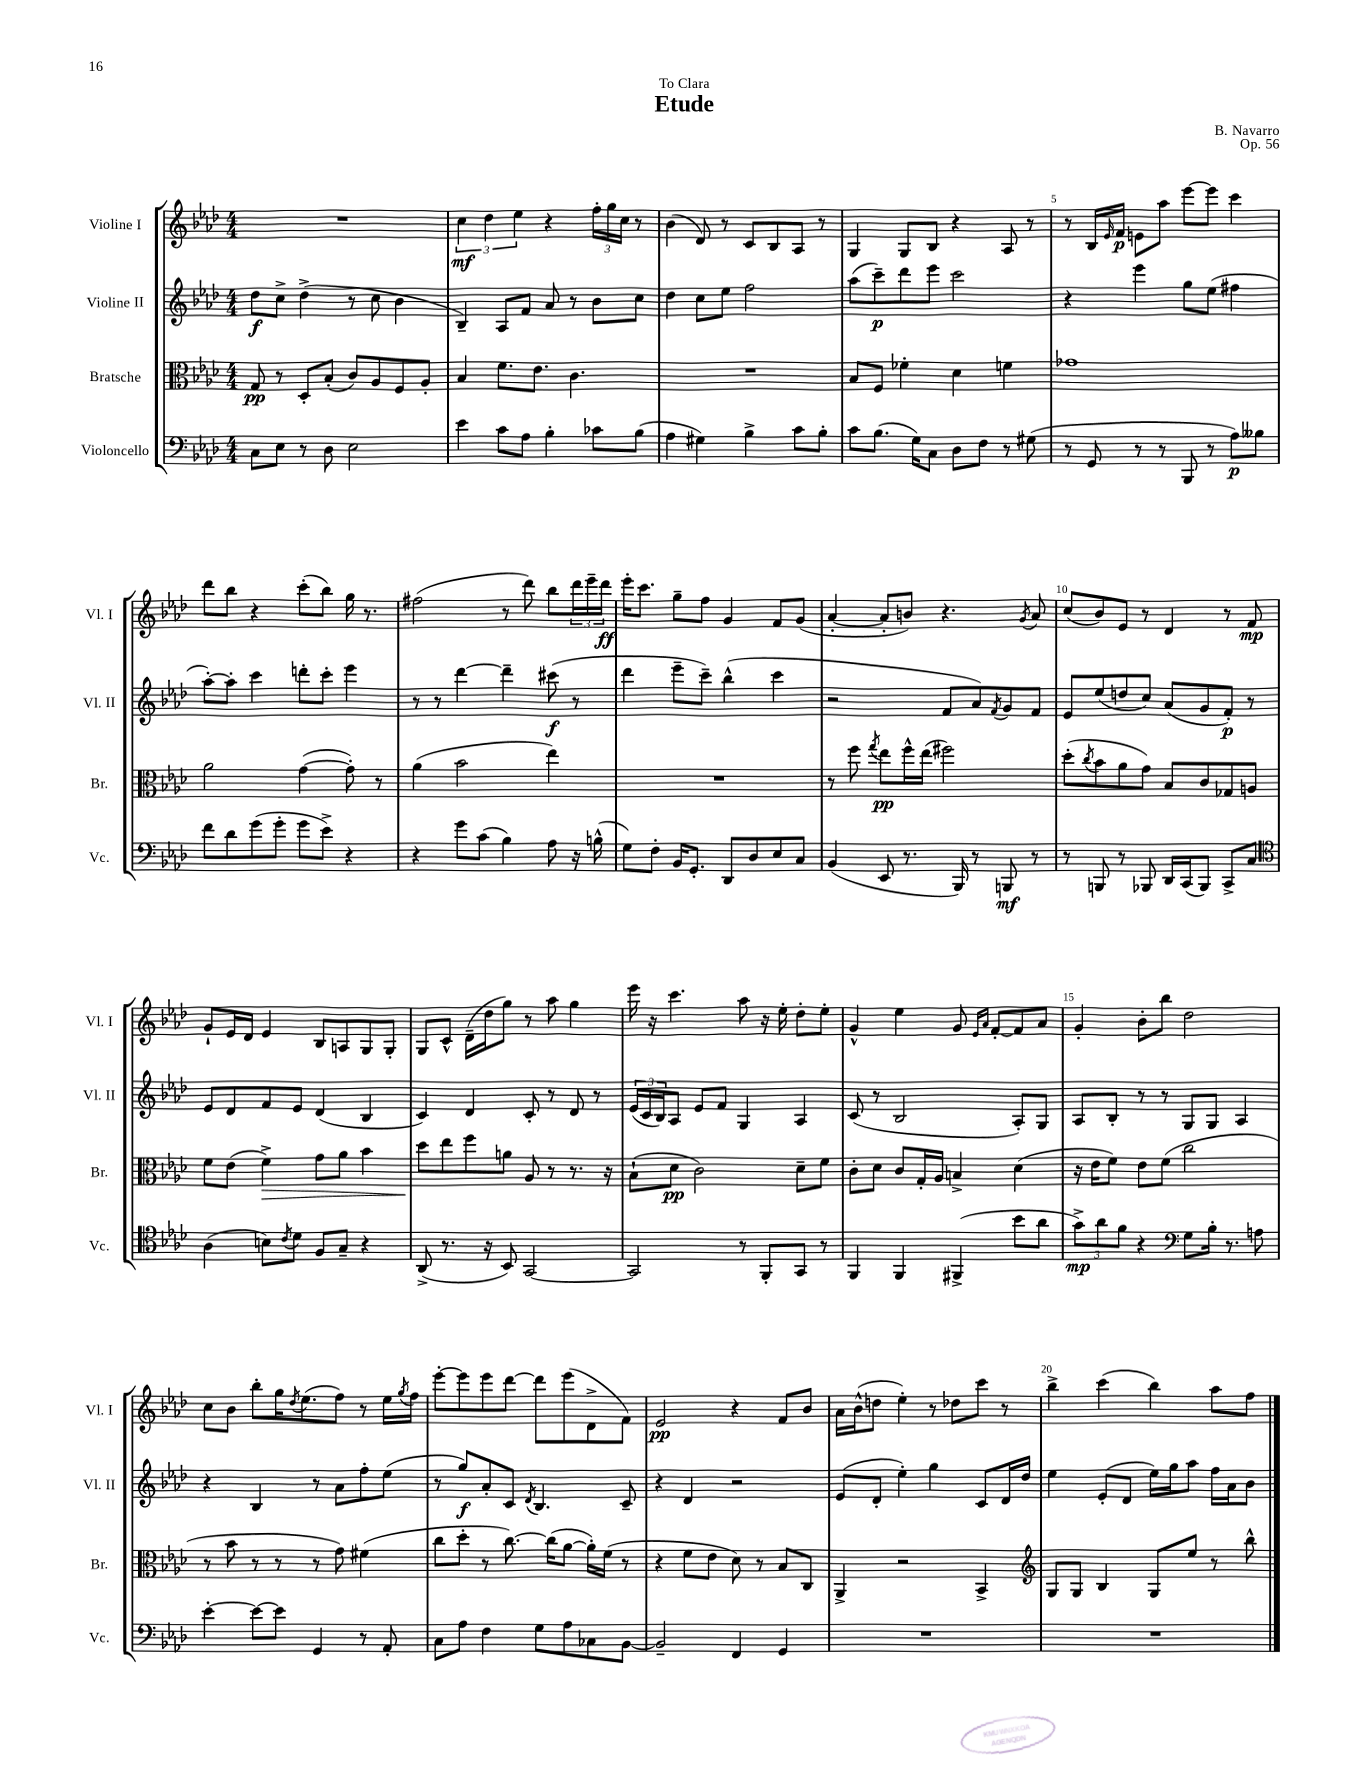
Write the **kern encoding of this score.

**kern	**kern	**kern	**kern
*staff4	*staff3	*staff2	*staff1
*clefF4	*clefC3	*clefG2	*clefG2
*k[b-e-a-d-]	*k[b-e-a-d-]	*k[b-e-a-d-]	*k[b-e-a-d-]
*M4/4	*M4/4	*M4/4	*M4/4
8C	8G	8dd-	1r
8E-	8r	8cc^	.
8r	8D-'	(4dd-^	.
8D-	(8B-'	.	.
2E-	8c)	8r	.
.	8A-	8cc	.
.	8F	4b-	.
.	8A-'	.	.
=	=	=	=
4e-	4B-	4B-~)	6cc
.	.	.	6dd-
8c	8.f	8A-	.
.	.	.	6ee-
8A-	.	8f	.
.	8.e-	.	.
4B-'	.	8a-	4r
.	4.c	8r	.
8c-	.	8b-	24ff'
.	.	.	24gg
.	.	.	24cc
(8B-	.	8cc	8r
=	=	=	=
4A-	1r	4dd-	(4b-
4G#)	.	8cc	8d-)
.	.	8ee-	8r
4B-^	.	2ff	8c
.	.	.	8B-
8c	.	.	8A-
8B-'	.	.	8r
=	=	=	=
8c	8B-	(8aa-	4G
(8.B-	8F	8ccc~)	.
.	4f-'	8ddd-	8G
16G)	.	.	.
8C	.	8eee-	8B-
8D-	4d-	2ccc	4r
8F	.	.	.
8r	4f	.	8A-
(8G#	.	.	8r
=	=	=	=
8r	1g-	4r	8r
8GG	.	.	16B-
.	.	.	16qqe-
.	.	.	16f
8r	.	4eee-	8e
8r	.	.	8aa-
8BBB-	.	8gg	[8eee-
8r	.	(8ee-	8eee-]
8A-)	.	4ff#	4ccc
8B--	.	.	.
=	=	=	=
8f	2a-	[8aa-')	8ddd-
8d-	.	8aa-']	8bb-
(8g	.	4ccc	4r
8g'	.	.	.
8g	([4g	8ddd'	(8ccc'
8e-^)	.	8ccc'	8bb-)
4r	8g'])	4eee-	16gg
.	.	.	8.r
.	8r	.	.
=	=	=	=
4r	(4a-	8r	(2ff#
.	.	8r	.
8g	2b-	[4ddd-	.
(8c	.	.	.
4B-)	.	4ddd-~]	8r
.	.	.	8ddd-)
8A-	4ee-)	(8ccc#	8bb-
16r	.	8r	24ddd-
.	.	.	24eee-~
(16B^^	.	.	.
.	.	.	24ddd-
=	=	=	=
8G)	1r	4ddd-	16eee-'
.	.	.	8.ccc
8F'	.	.	.
16BB-	.	8eee-~	8gg~
8.GG'	.	.	.
.	.	8ccc~)	8ff
8DD-	.	(4bb-^^	4g
8D-	.	.	.
8E-	.	4ccc	8f
8C	.	.	(8g
=	=	=	=
(4BB-	8r	2r	[4a-'
.	8ff	.	.
.	8qgg	.	.
8EE-	8ee-	.	8a-']
8.r	16ff^^	.	8b)
.	(16ee-	.	.
.	2ff#)	8f	4.r
16BBB-)	.	.	.
8r	.	8a-)	.
.	.	8qf	.
8BBB	.	8g	.
.	.	.	8qg
8r	.	8f	8a-
=	=	=	=
8r	(8dd-'	8e-	(8cc
.	8qcc	.	.
8BBB	8b-	(8ee-	8b-)
8r	8a-	8dd	8e-
8BBB-	8g)	8cc)	8r
16DD-	8B-	(8a-	4d-
(16CC	.	.	.
8BBB-)	8c	8g	.
8CC^	8G-	8f')	8r
8C	8A	8r	8f
=	=	=	=
*clefC4	*	*	*
(4A-	8f	8e-	8g`
.	(8e-	8d-	16e-
.	.	.	16d-
8B)	4f^)	8f	4e-
8qc	.	.	.
8d-	.	8e-	.
8F	8g	(4d-	8B-
8G~	8a-	.	8A
4r	4b-	4B-	8G
.	.	.	8G'
=	=	=	=
(8AA-^	8dd-	4c)	8G
8.r	8ee-	.	8c^^
.	8ff	4d-	(16d-~
16r	.	.	16dd-
8BB-)	8a	.	8gg)
[2GG	8A-	8c'	8r
.	8r	8r	8aa-
.	8.r	8d-	4gg
.	.	8r	.
.	16r	.	.
=	=	=	=
2GG]	(8B-`	(24e-	16eee-
.	.	24c	.
.	.	.	16r
.	.	24B-)	.
.	8d-	8A-	4.ccc
.	2c)	8e-	.
.	.	8f	.
8r	.	4G	8aa-
8FF'	.	.	16r
.	.	.	16ee-'
8GG	8d-~	4A-	8dd-'
8r	8f	.	8ee-'
=	=	=	=
4FF	8c'	(8c	4g^^
.	8d-	8r	.
4FF	8c	2B-	4ee-
.	16G'	.	.
.	16A-	.	.
(4FF#^	4B^	.	8g
.	.	.	16qqe-
.	.	.	16qqa-
.	.	.	[8f'
8b-	(4d-	8A-')	8f]
8a-	.	8G	8a-
=	=	=	=
12g^)	16r	8A-	4g'
.	16e-	.	.
12a-	.	.	.
.	8f)	8B-'	.
12f	.	.	.
4r	8e-	8r	8b-'
.	(8f	8r	8bb-
*clefF4	*	*	*
8G	2cc	8G	2dd-
16B-'	.	8G	.
8.r	.	.	.
.	.	4A-	.
8A	.	.	.
=	=	=	=
[4e-'	8r	4r	8cc
.	8b-	.	8b-
8e-_	8r	4B-	8bb-'
8e-]	8r	.	16gg
.	.	.	8qdd-
.	.	.	(8.ee-
4GG	8r	8r	.
.	8g)	8a-	8ff)
8r	(4f#	8ff'	8r
8AA-'	.	(8ee-	16ee-
.	.	.	8qgg
.	.	.	16ff
=	=	=	=
8C	8cc	8r	[8eee-'
8A-	8dd-'	8gg)	8eee-]
4F	8r	8a-'	8eee-
.	[8.cc)	8c	[8ddd-
.	.	8qd-	.
8G	.	4.B-	8ddd-]
.	(16cc]	.	.
8A-	[8a-	.	(8eee-
8C-	16a-'])	.	8d-^
.	(16f	.	.
[8BB-	8r	8c~	8f)
=	=	=	=
2BB-~]	4r	4r	2e-
.	8f	4d-	.
.	8e-	.	.
4FF	8d-)	2r	4r
.	8r	.	.
4GG	8B-	.	8f
.	8C	.	8b-
=	=	=	=
1r	4AA-^	(8e-	16a-
.	.	.	(16b-^^
.	.	8d-'	8dd
.	2r	4ee-')	4ee-')
.	.	4gg	8r
.	.	.	8dd-
.	4BB-^	8c	8ccc
.	.	16d-	8r
.	.	16dd-	.
=	=	=	=
*	*clefG2	*	*
1r	8G	4ee-	4bb-^
.	8G	.	.
.	4B-	(8e-'	(4ccc
.	.	8d-	.
.	8G	16ee-)	4bb-)
.	.	16gg	.
.	8ee-	8aa-	.
.	8r	16ff	8aa-
.	.	16a-	.
.	8bb-^^	8b-	8ff
==	==	==	==
*-	*-	*-	*-
